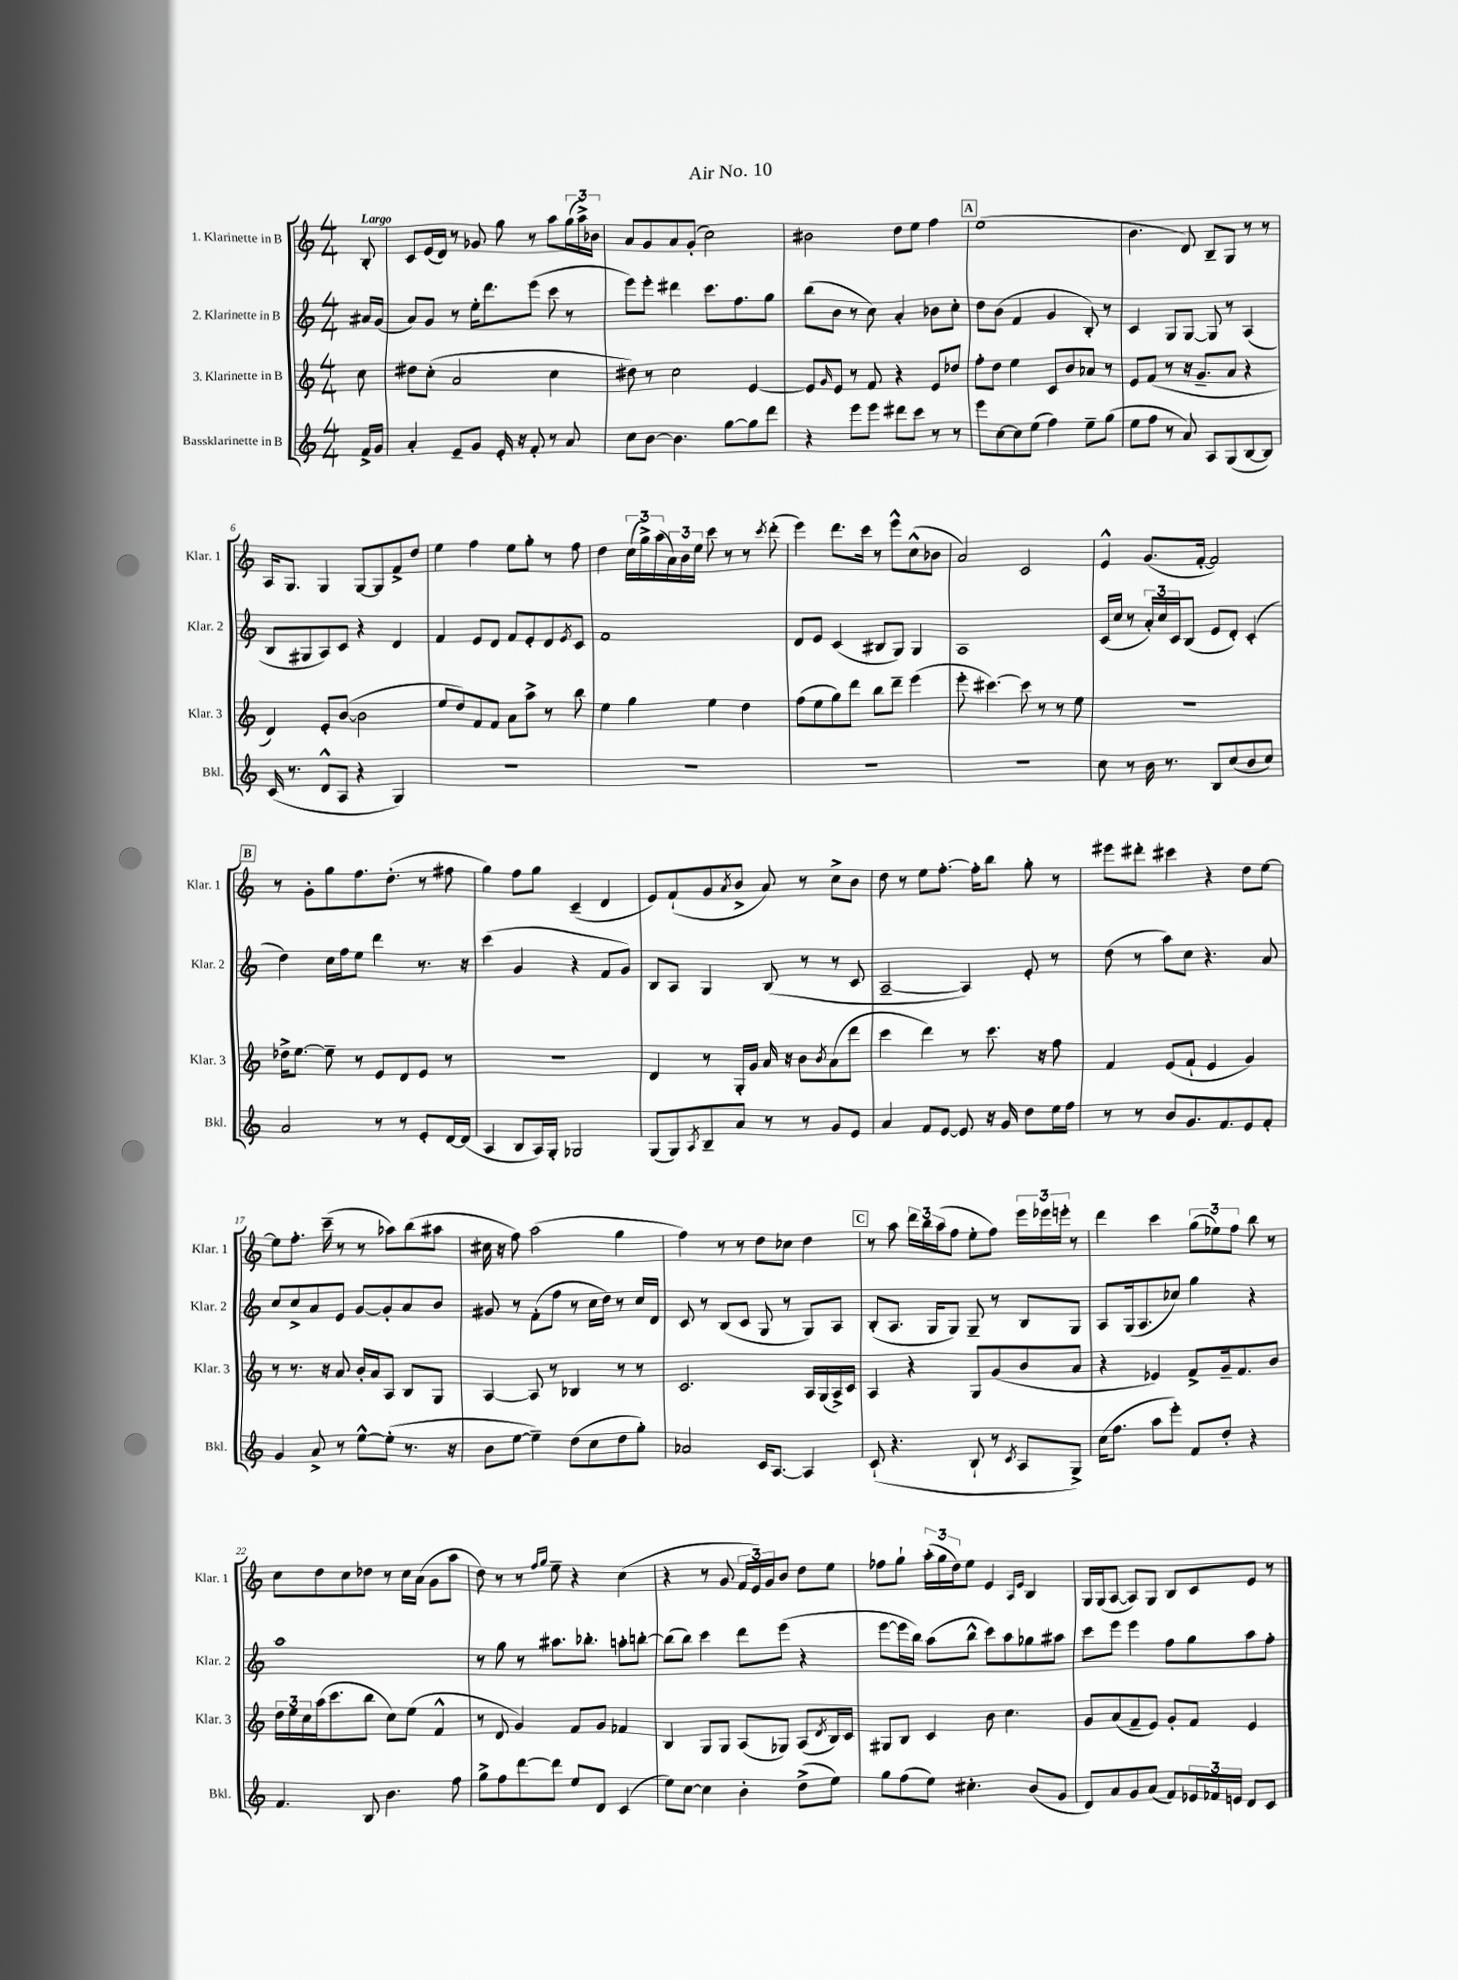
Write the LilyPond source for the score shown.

\header { title = "Air No. 10" }
<<
\new StaffGroup <<
\new Staff = "s0" \with { instrumentName = "1. Klarinette in B" shortInstrumentName = "Klar. 1" } {
    \clef treble \key c \major \numericTimeSignature \time 4/4 \partial 8 \tempo "Largo"
    b8-. |
    c'8 e'16( d'16) r8 ges'8 g''8 r8 a''8 \tuplet 3/2 { g''16( a''16->) bes'16 } |
    a'8 g'8 a'8 g'8-.( c''2) |
    bis'2 d''8 e''8 f''4 |
    \mark \markup { \box "A" } e''1( |
    b'4. d'8) b8-- g8 r8 r8 |
    a16 g8. g4 g8~ g8 f'8-> d''8 |
    e''4 f''4 e''8 g''8-. r8 f''8 |
    d''4 \tuplet 3/2 { c''16( g''16->) a''16( } \tuplet 3/2 { a'16) b'16 e''16 } c'''8 r8 r8 \acciaccatura { c'''8 } d'''8-.( |
    e'''4) d'''8. c'''16 r8 e'''8-^ c''8-^( bes'8 |
    a'2) c'2 |
    e'4-^ g'8.( f'16~-. f'2) |
    \mark \markup { \box "B" } r8 g'8-. g''8 f''8. d''8.-.( r8 fis''8 |
    g''4) f''8 g''8 c'4--( d'4 |
    e'8) f'8-!( g'8 \acciaccatura { a'8 } b'8-> a'8) r8 c''8-> b'8 |
    d''8 r8 e''8 f''8.~-. f''16-. b''8 g''8-. r8 |
    eis'''8 dis'''8-. cis'''4 r4 d''8 e''8~ |
    e''8 f''8.-. c'''16--( r8 r8 aes''8) b''8( ais''8 |
    cis''16 r16 f''8) a''2( g''4 |
    f''4) r8 r8 d''8 ces''8 d''4 |
    \mark \markup { \box "C" } r8 a''8 \tuplet 3/2 { d'''16 b''16 a''16( } f''8 e''8-. f''8) \tuplet 3/2 { e'''16 ees'''16 e'''16-. } r8 |
    d'''4 c'''4 \tuplet 3/2 { g''8( ees''8) f''8 } b''8 r8 |
    c''8 d''8 c''8 des''8 r8 c''16 a'16( g'8 a''8 |
    d''8) r8 r8 \grace { f''16 g''16 } e''8-- r4 c''4( |
    r4 r8 g'8 \tuplet 3/2 { f'16 e'16) g'16 } b'8 d''8 e''8 |
    fes''8 g''8-! \tuplet 3/2 { a''16-.( g''16 d''16) } e''8 e'4 \grace { a16 e'16 } b4 |
    g16 g16( a8~ a8) g8 b8 c'8 e'8 r8 \bar "|." |
}
\new Staff = "s1" \with { instrumentName = "2. Klarinette in B" shortInstrumentName = "Klar. 2" } {
    \clef treble \key c \major \numericTimeSignature \time 4/4 \partial 8
    ais'16 g'16( |
    a'8) g'8 r8 e''16-. d'''8. e'''8( c'''8 r8 |
    e'''8) e'''8-. dis'''4 c'''8. f''8. g''8 |
    b''8( b'8 r8 c''8) a'4-. bes'8 c''8-. |
    \mark \markup { \box "A" } d''8 b'8( f'4 g'4 b8-.) r8 |
    c'4 g8 g8~ g8 r8 a4( |
    b8 gis8 a8) c'8 r4 d'4 |
    f'4 e'8 d'8 f'8 e'8-. d'8 \acciaccatura { e'8 } c'8 |
    f'1 |
    d'8 e'8 c'4( bis8 g8) g4 |
    a1 |
    c'16( c''16 r8 \tuplet 3/2 { a'16-.) c''16 c'16 } b8( e'8 d'8-.) c'4-.( |
    \mark \markup { \box "B" } d''4) c''16 f''16 e''8 d'''4 r8. r16 |
    c'''4( g'4 r4 f'8 g'8) |
    b8 a8 g4 b8( r8 r8 c'8 |
    a2~-- a4) e'8-. r8 |
    d''8( r8 a''8) c''8 r4. a'8 |
    c''8 c''8-> a'8 e'8 g'8~ g'8-. a'8 b'8 |
    gis'8 r8 f'8-.( f''8 r8 c''16 d''16) r8 c''16 d'16 |
    c'8 r8 b8( c'8 g8 r8 g8) a8 |
    \mark \markup { \box "C" } b8-.( a8. g16 g8) g8-- r8 b8 g8 |
    a8 g16( a8. ces''8) g''4 r4 |
    a''1 |
    r8 g''8 r8 ais''8. bes''8.-. a''8-. b''8~-. |
    b''8( b''8) c'''4 d'''8 e'''8( r4 |
    e'''8~ e'''16 b''16) a''8( b''8-^ c'''8) a''8 ges''8 ais''8 |
    c'''8 e'''8 e'''4 f''8 g''8 a''8 f''8-. \bar "|." |
}
\new Staff = "s2" \with { instrumentName = "3. Klarinette in B" shortInstrumentName = "Klar. 3" } {
    \clef treble \key c \major \numericTimeSignature \time 4/4 \partial 8
    c''8 |
    dis''8 c''8-.( a'2 c''4 |
    dis''8) r8 c''2 e'4~ |
    e'8 \grace { g'16 } e'8 r8 f'8 r4 e'8 des''8 |
    \mark \markup { \box "A" } f''8-. d''8 e''4 c'8 b'8 aes'8 r8 |
    e'8 f'8( r8 r16 g'8.-- a'8 r4 |
    d'4) e'8-. b'8~( b'2 |
    e''8 d''8) f'8 f'8 a'8 a''8-> r8 b''8 |
    e''4 g''4 e''4 d''4 |
    f''8( e''8 g''8) d'''8 b''8 d'''8-- e'''4( |
    e'''8-. cis'''4.~) cis'''8 r8 r8 e''8 |
    r1 |
    \mark \markup { \box "B" } des''16-> e''8.~ e''8-- r8 e'8 d'8 e'8 r8 |
    R1 |
    d'4 r8 g16-. g'16 a'16 r16 b'8 \acciaccatura { b'8 } a'8( d'''8 |
    c'''4 d'''4) r8 c'''8. r16 f''8 |
    f'4 e'8( f'8-! e'4 g'4) |
    r8 r8. r16 a'8 b'16-. a'16 a8 b8 g8 |
    a4~ a8 r8 bes4 r8 r8 |
    c'2. a16 g16( a16->) c'16 |
    \mark \markup { \box "C" } a4 r4 g8 g'8( b'8 a'8 |
    r4 ees'4) f'8-> g'16-- f'8. b'8 |
    \tuplet 3/2 { d''16 e''16 c''16 } a''16( c'''8. b''8 c''8) e''8( f'4-^ |
    r8 d'8 g'4) f'8 g'8 fes'4 |
    b4 g8 g8 a8( ges8) a8( \acciaccatura { d'8 } b16) c'16 |
    gis8 b8 c'4 b'8 c''4. |
    g'8 a'8( f'8-- e'8) g'8-. f'8 e'4 \bar "|." |
}
\new Staff = "s3" \with { instrumentName = "Bassklarinette in B" shortInstrumentName = "Bkl." } {
    \clef treble \key c \major \numericTimeSignature \time 4/4 \partial 8
    f'16-> g'16 |
    a'4-. e'8-- g'8 e'16-. r16 f'8-. r8 a'8 |
    c''8 b'8~ b'4. g''8~ g''8 d'''8 |
    r4 e'''8 e'''8 dis'''8 c'''8 r8 r8 |
    \mark \markup { \box "A" } e'''8 c''8~ c''8 e''8( f''4) e''8-- g''8( |
    e''8 f''8 r8 a'8) a8 g8( b8~ b8) |
    c'16( r8. d'8-^ a8 r4 g4) |
    R1 |
    R1 |
    R1 |
    R1 |
    c''8 r8 b'16 r8. b8 c''8( b'8 c''8) |
    \mark \markup { \box "B" } a'2 r8 r8 e'8-. d'16~ d'16( |
    a4 b8 a16) g16-. ges2 |
    g8( g8) \acciaccatura { a8 } b8-- a'8 r8 r8 g'8 e'8 |
    a'4 f'8 e'8~ e'8 r16 g'16 d''8 e''16 f''16 |
    r8 r8 b'8 g'8. f'8. e'8 f'8-. |
    g'4 a'8-> r8 e''8~-^ e''8-.( r8. r16 |
    b'8 e''8~ e''4--) d''8( c''8 d''8 g''8-.) |
    aes'2 c'16 a8.~ a4 |
    \mark \markup { \box "C" } c'8-!( r4. b8-! r8 \acciaccatura { c'8 } a8 g8->) |
    c''16( f''8. a''8 e'''8-.) f'8 d''8-. r4 |
    f'4. b8 b'4. f''8 |
    g''8-> f''8 d'''8~ d'''8 e''8 d'8 c'4( |
    e''8) c''8~ c''4 b'4-. d''8->( e''8) |
    g''8 f''8( e''8) cis''4.-. b'8( g'8 |
    d'8) a'8 g'8 a'8( f'8) \tuplet 3/2 { ees'16 fes'16 e'16 } d'8 c'8 \bar "|." |
}
>>
>>
